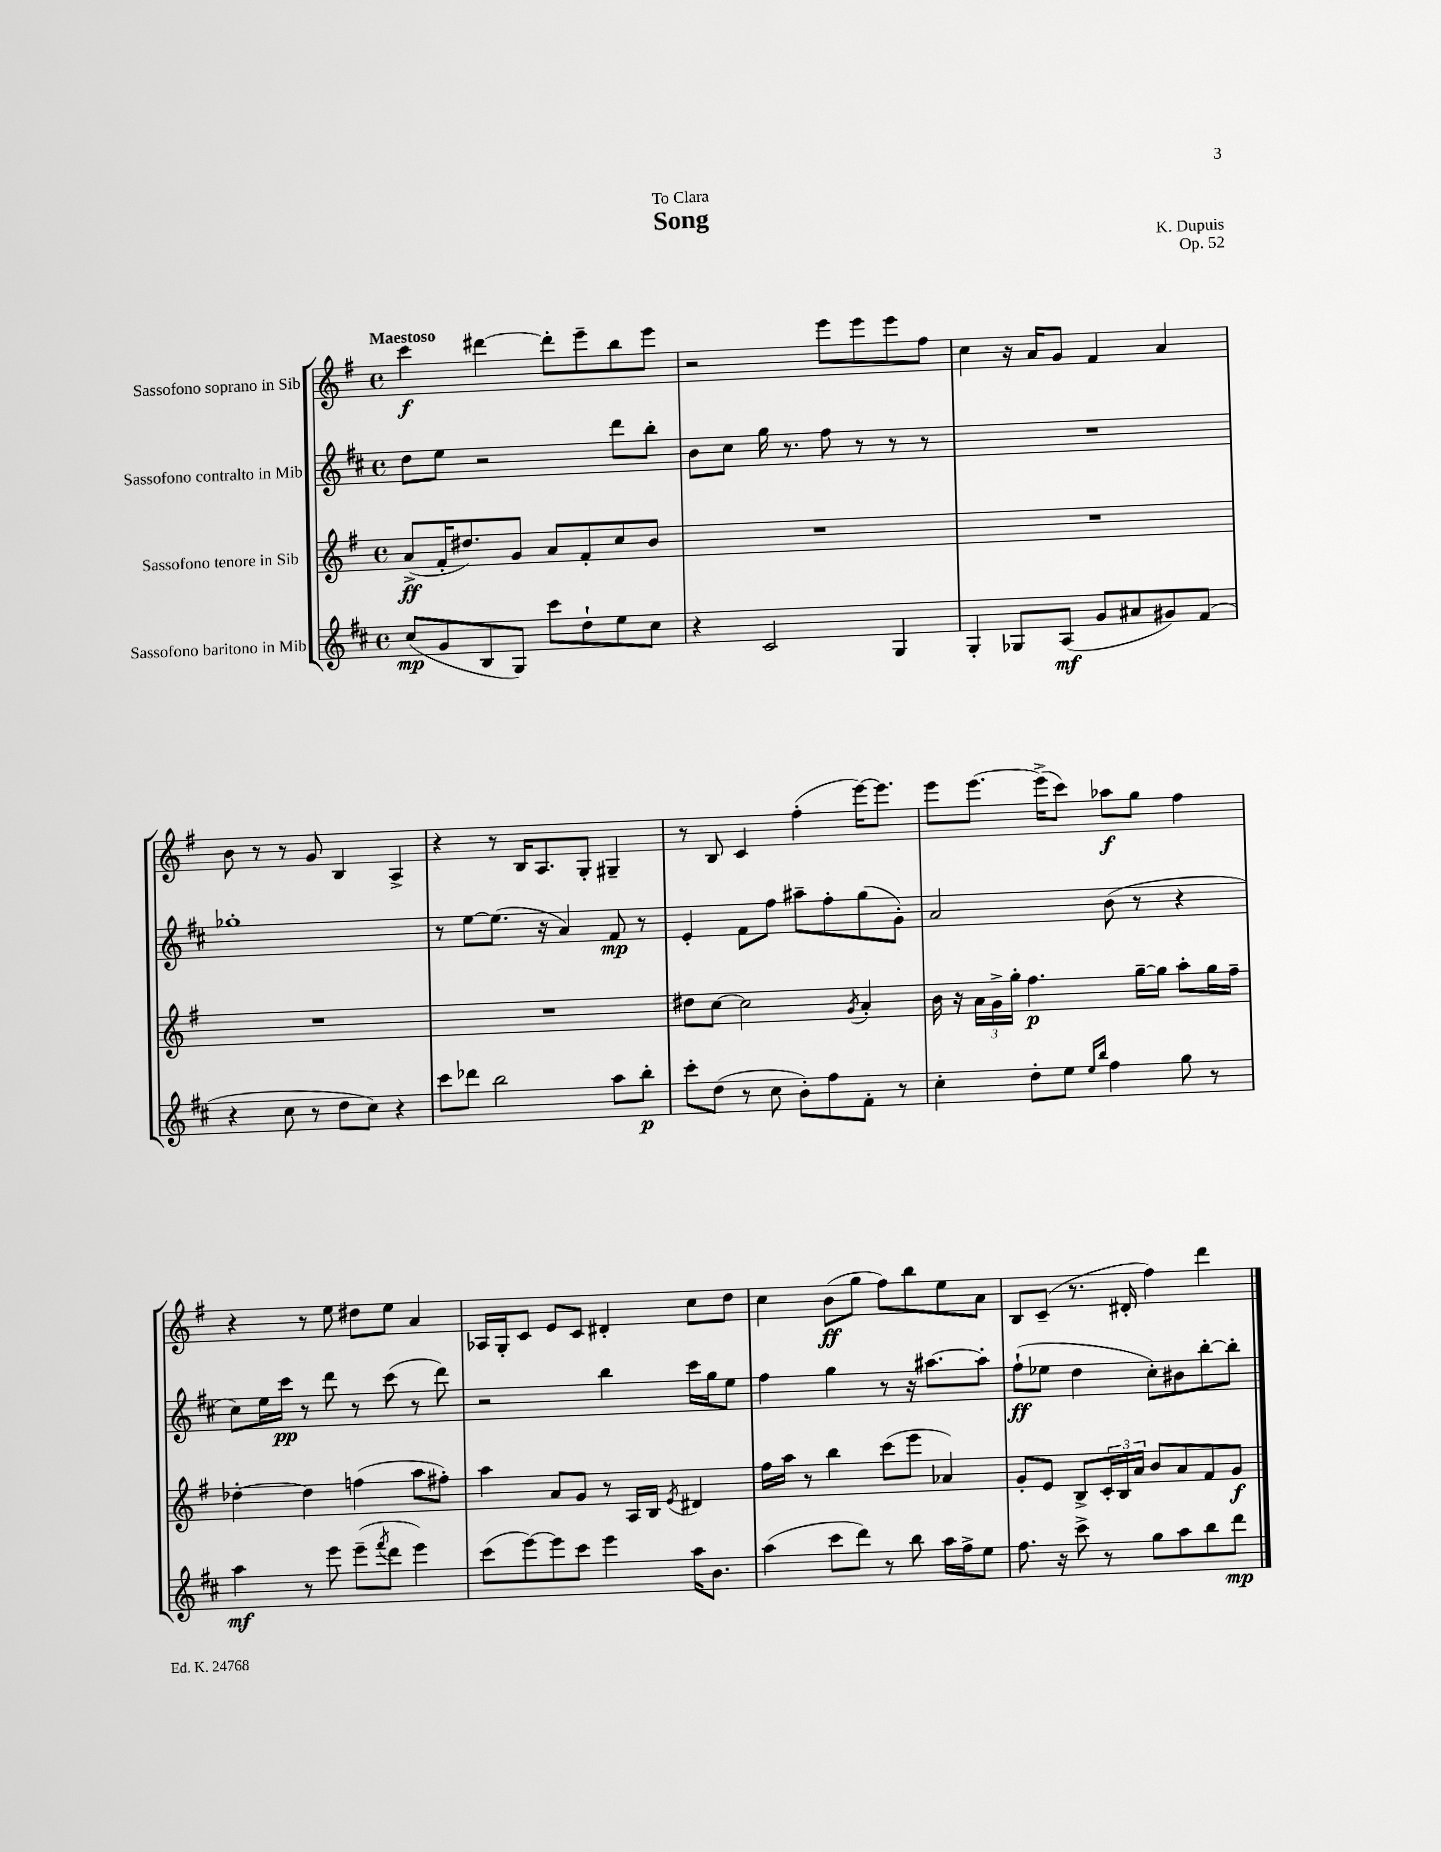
\header { title = "Song" composer = "K. Dupuis" dedication = "To Clara" opus = "Op. 52" }
<<
\new StaffGroup <<
\new Staff = "s0" \with { instrumentName = "Sassofono soprano in Sib" } {
    \clef treble \key g \major \defaultTimeSignature \time 4/4 \tempo "Maestoso"
    c'''4\f dis'''4~ dis'''8-. e'''8-- b''8 e'''8 |
    r2 e'''8 e'''8 e'''8 fis''8 |
    c''4 r16 a'16 g'8 fis'4 a'4 |
    b'8 r8 r8 g'8 b4 a4-> |
    r4 r8 b16 a8. g8-. gis4-- |
    r8 b8 c'4 fis''4-.( e'''16~) e'''8. |
    e'''8 e'''8.~ e'''16->( c'''8) aes''8\f g''8 fis''4 |
    r4 r8 e''8 dis''8 e''8 a'4 |
    aes16 g16-. c'8 e'8 c'8 dis'4-. c''8 d''8 |
    c''4 b'8\ff( g''8 fis''8) b''8 e''8 a'8 |
    b8 c'8--( r8. dis'16-. fis''4) d'''4 \bar "|." |
}
\new Staff = "s1" \with { instrumentName = "Sassofono contralto in Mib" } {
    \clef treble \key d \major \defaultTimeSignature \time 4/4
    d''8 e''8 r2 d'''8 b''8-. |
    b'8 cis''8 g''16 r8. fis''8 r8 r8 r8 |
    R1 |
    ges''1-. |
    r8 e''8~ e''8.( r16 a'4) fis'8\mp r8 |
    e'4-. fis'8 fis''8 ais''8-- fis''8-. g''8( g'8-.) |
    a'2 b'8( r8 r4 |
    cis''8) e''16 cis'''16\pp r8 d'''8 r8 cis'''8( r8 d'''8) |
    r2 b''4 cis'''16 g''16 e''8 |
    fis''4 g''4 r8 r16 ais''8.~ ais''8-. |
    fis''8-!\ff( ees''8 d''4 cis''8-.) bis'8 b''8~-. b''8-. \bar "|." |
}
\new Staff = "s2" \with { instrumentName = "Sassofono tenore in Sib" } {
    \clef treble \key g \major \defaultTimeSignature \time 4/4
    a'8->\ff( fis'16-. dis''8.) g'8 a'8 fis'8-. c''8 b'8 |
    R1 |
    R1 |
    R1 |
    R1 |
    dis''8 c''8~ c''2 \acciaccatura { g'8 } a'4-. |
    b'16 r16 \tuplet 3/2 { a'16 g'16-> g''16-. } fis''4.\p g''16~-- g''16 a''8-. g''16 fis''16-- |
    des''4~-. des''4 f''4( a''8 fis''8-.) |
    a''4 a'8 g'8 r8 a16 b16 \acciaccatura { e'8 } dis'4 |
    fis''16 a''16 r8 b''4 c'''8( e'''8 aes'4) |
    g'8-. e'8 b8-> \tuplet 3/2 { c'16-. b16 a'16 } b'8 a'8 fis'8 g'8\f \bar "|." |
}
\new Staff = "s3" \with { instrumentName = "Sassofono baritono in Mib" } {
    \clef treble \key d \major \defaultTimeSignature \time 4/4
    cis''8\mp( g'8 b8 g8) cis'''8 d''8-! e''8 cis''8 |
    r4 cis'2 g4 |
    g4-. ges8 a8\mf( g'8 ais'8 gis'8) fis'8( |
    r4 cis''8 r8 d''8 cis''8) r4 |
    cis'''8 des'''8 b''2 a''8 b''8-.\p |
    cis'''8-. d''8( r8 cis''8 b'8-.) fis''8 fis'8-. r8 |
    cis''4-. d''8-. e''8 \grace { e''16 b''16 } fis''4 g''8 r8 |
    a''4\mf r8 e'''8 e'''8--( \acciaccatura { fis'''8 } d'''8 e'''4) |
    cis'''8( e'''8~) e'''8 cis'''8 e'''4 a''16 b'8. |
    a''4( cis'''8 d'''8) r8 b''8 a''16 fis''16-> e''8 |
    fis''8. r16 cis'''8-> r8 g''8 a''8 b''8 d'''8\mp \bar "|." |
}
>>
>>
\layout { \context { \Score \remove "Bar_number_engraver" } }
